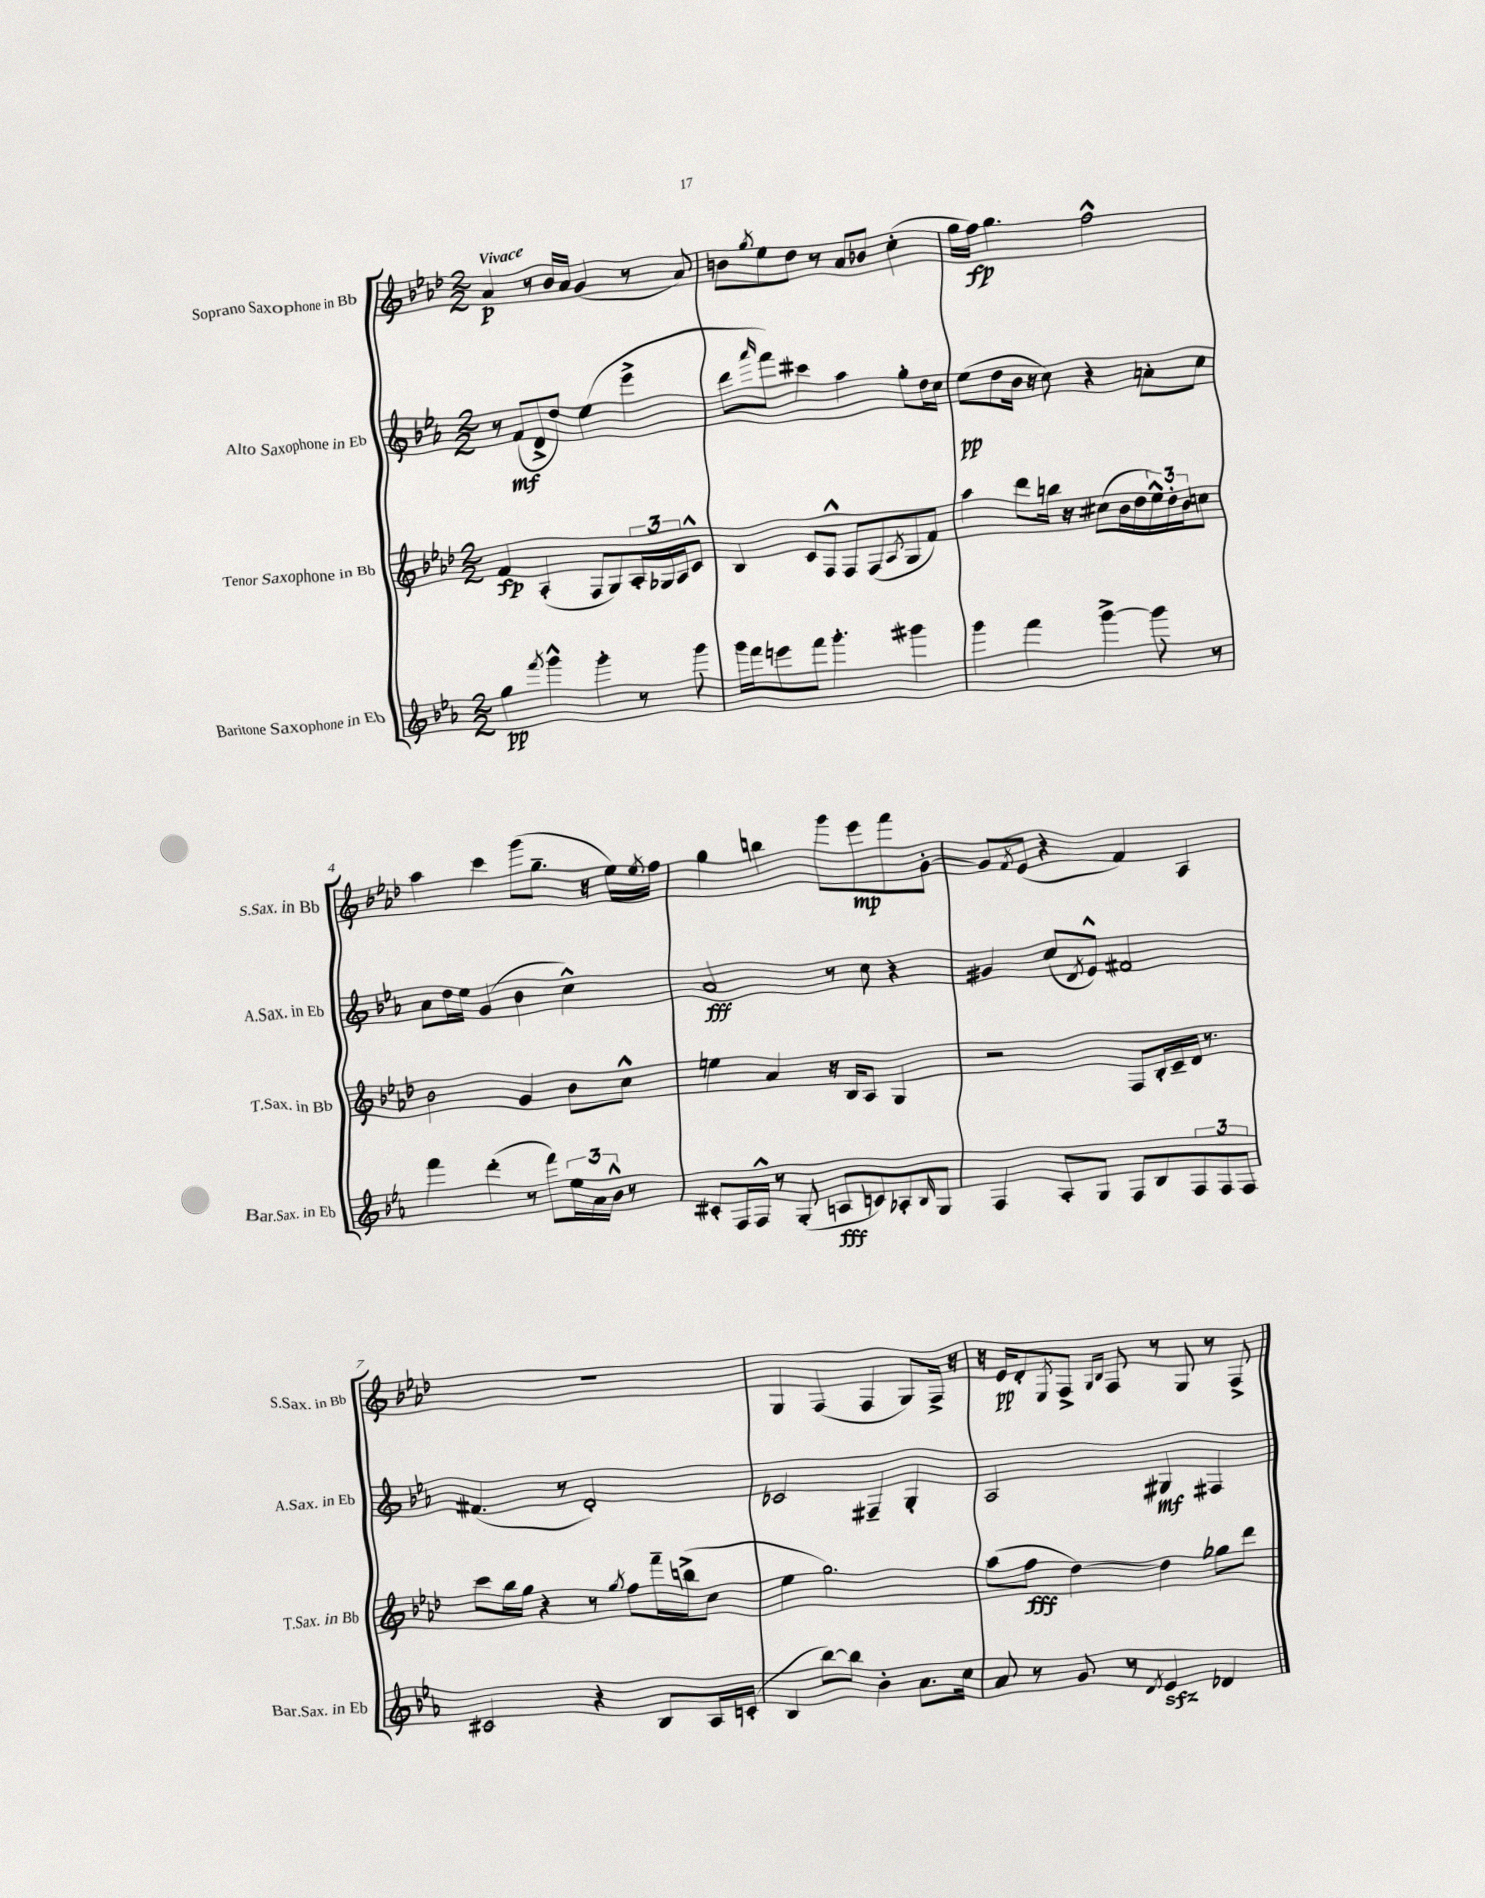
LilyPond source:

<<
\new StaffGroup <<
\new Staff = "s0" \with { instrumentName = "Soprano Saxophone in Bb" shortInstrumentName = "S.Sax. in Bb" } {
    \clef treble \key aes \major \numericTimeSignature \time 2/2 \tempo "Vivace"
    aes'4\p r8 bes'16 aes'16 g'4( r8 aes'8) |
    b'8 \acciaccatura { g''8 } ees''8 des''8 r8 aes'8 bes'8 c''4-.( |
    g''16 f''16\fp) g''4. f''2-^ |
    aes''4 c'''4 g'''8( g''8.-- r16 ees''16) \acciaccatura { ees''8 } f''16 |
    g''4 b''4 g'''8 ees'''8\mp f'''8 g'8~-. |
    g'8 \acciaccatura { f'8 } ees'8( r4 f'4) aes4 |
    R1 |
    g4 f4( f4 g8) f16-> r16 |
    r16 ees'16\pp des'8-. \acciaccatura { ees8 } f8-> \grace { g16 bes16 } f8 r8 g8 r8 f8-> \bar "|." |
}
\new Staff = "s1" \with { instrumentName = "Alto Saxophone in Eb" shortInstrumentName = "A.Sax. in Eb" } {
    \clef treble \key ees \major \numericTimeSignature \time 2/2
    r8 f'8\mf( d'8-> d''8) ees''4( ees'''4-> |
    d'''8 \grace { aes'''16 } f'''8) cis'''4 aes''4 g''8-. d''16 c''16 |
    ees''8\pp( d''8 bes'16 r16 c''8) r4 a'8-. c''8 |
    aes'8 d''16 ees''16 g'4( bes'4 c''4-^) |
    aes'2\fff r8 c''8 r4 |
    gis'4 c''8( \acciaccatura { d'8 } ees'8-^) fis'2 |
    fis'4.( r8 d'2-.) |
    ces'2 fis4-- g4-. |
    aes2 gis4\mf fis4 \bar "|." |
}
\new Staff = "s2" \with { instrumentName = "Tenor Saxophone in Bb" shortInstrumentName = "T.Sax. in Bb" } {
    \clef treble \key aes \major \numericTimeSignature \time 2/2
    f'4\fp aes4-.( f8 g8) \tuplet 3/2 { aes16-. ges16 aes16 } c'8-^ |
    bes4 c'8 f8-^ f8 f8( \acciaccatura { aes8 } g8 f'8) |
    aes''4 des'''8 b''16 r16 cis''8( bes'16 des''16 \tuplet 3/2 { ees''16-^) des''16-. bes'16 } c''8 |
    bes'2 g'4 bes'8 c''8-^ |
    e''4 aes'4 r16 bes16 aes8 g4 |
    r2 f8 bes16-. c'16-- des'16 r8. |
    c'''8 bes''16 g''16 r4 r8 \acciaccatura { g''8 } f''8 f'''16-- b''16->( c''8 |
    ees''4 g''2.) |
    aes''8( f''8\fff des''4~) des''4 ges''8 des'''8 \bar "|." |
}
\new Staff = "s3" \with { instrumentName = "Baritone Saxophone in Eb" shortInstrumentName = "Bar.Sax. in Eb" } {
    \clef treble \key ees \major \numericTimeSignature \time 2/2
    g''4\pp \acciaccatura { f'''8 } g'''4-^ g'''4-. r8 g'''8 |
    g'''16 f'''16 e'''8 f'''8 g'''4.-. gis'''4 |
    g'''4 f'''4 g'''4~-> g'''8 r8 |
    f'''4 d'''4-.( r8 f'''8) \tuplet 3/2 { ees''16 aes'16 bes'16-^ } r8 |
    cis'8-. f16 f16-^ r8 g8-.( a8\fff c'8) aes8-. \grace { bes16 } g8 |
    f4 aes8-. g8 f8 bes8 \tuplet 3/2 { f8 f8 f8 } |
    cis'2 r4 bes8 aes16 c'16-.( |
    bes4 bes''8~) bes''8 bes'4-. aes'8. c''16 |
    aes'8 r8 g'8 r8 \acciaccatura { d'8 } ees'4\sfz des'4 \bar "|." |
}
>>
>>
